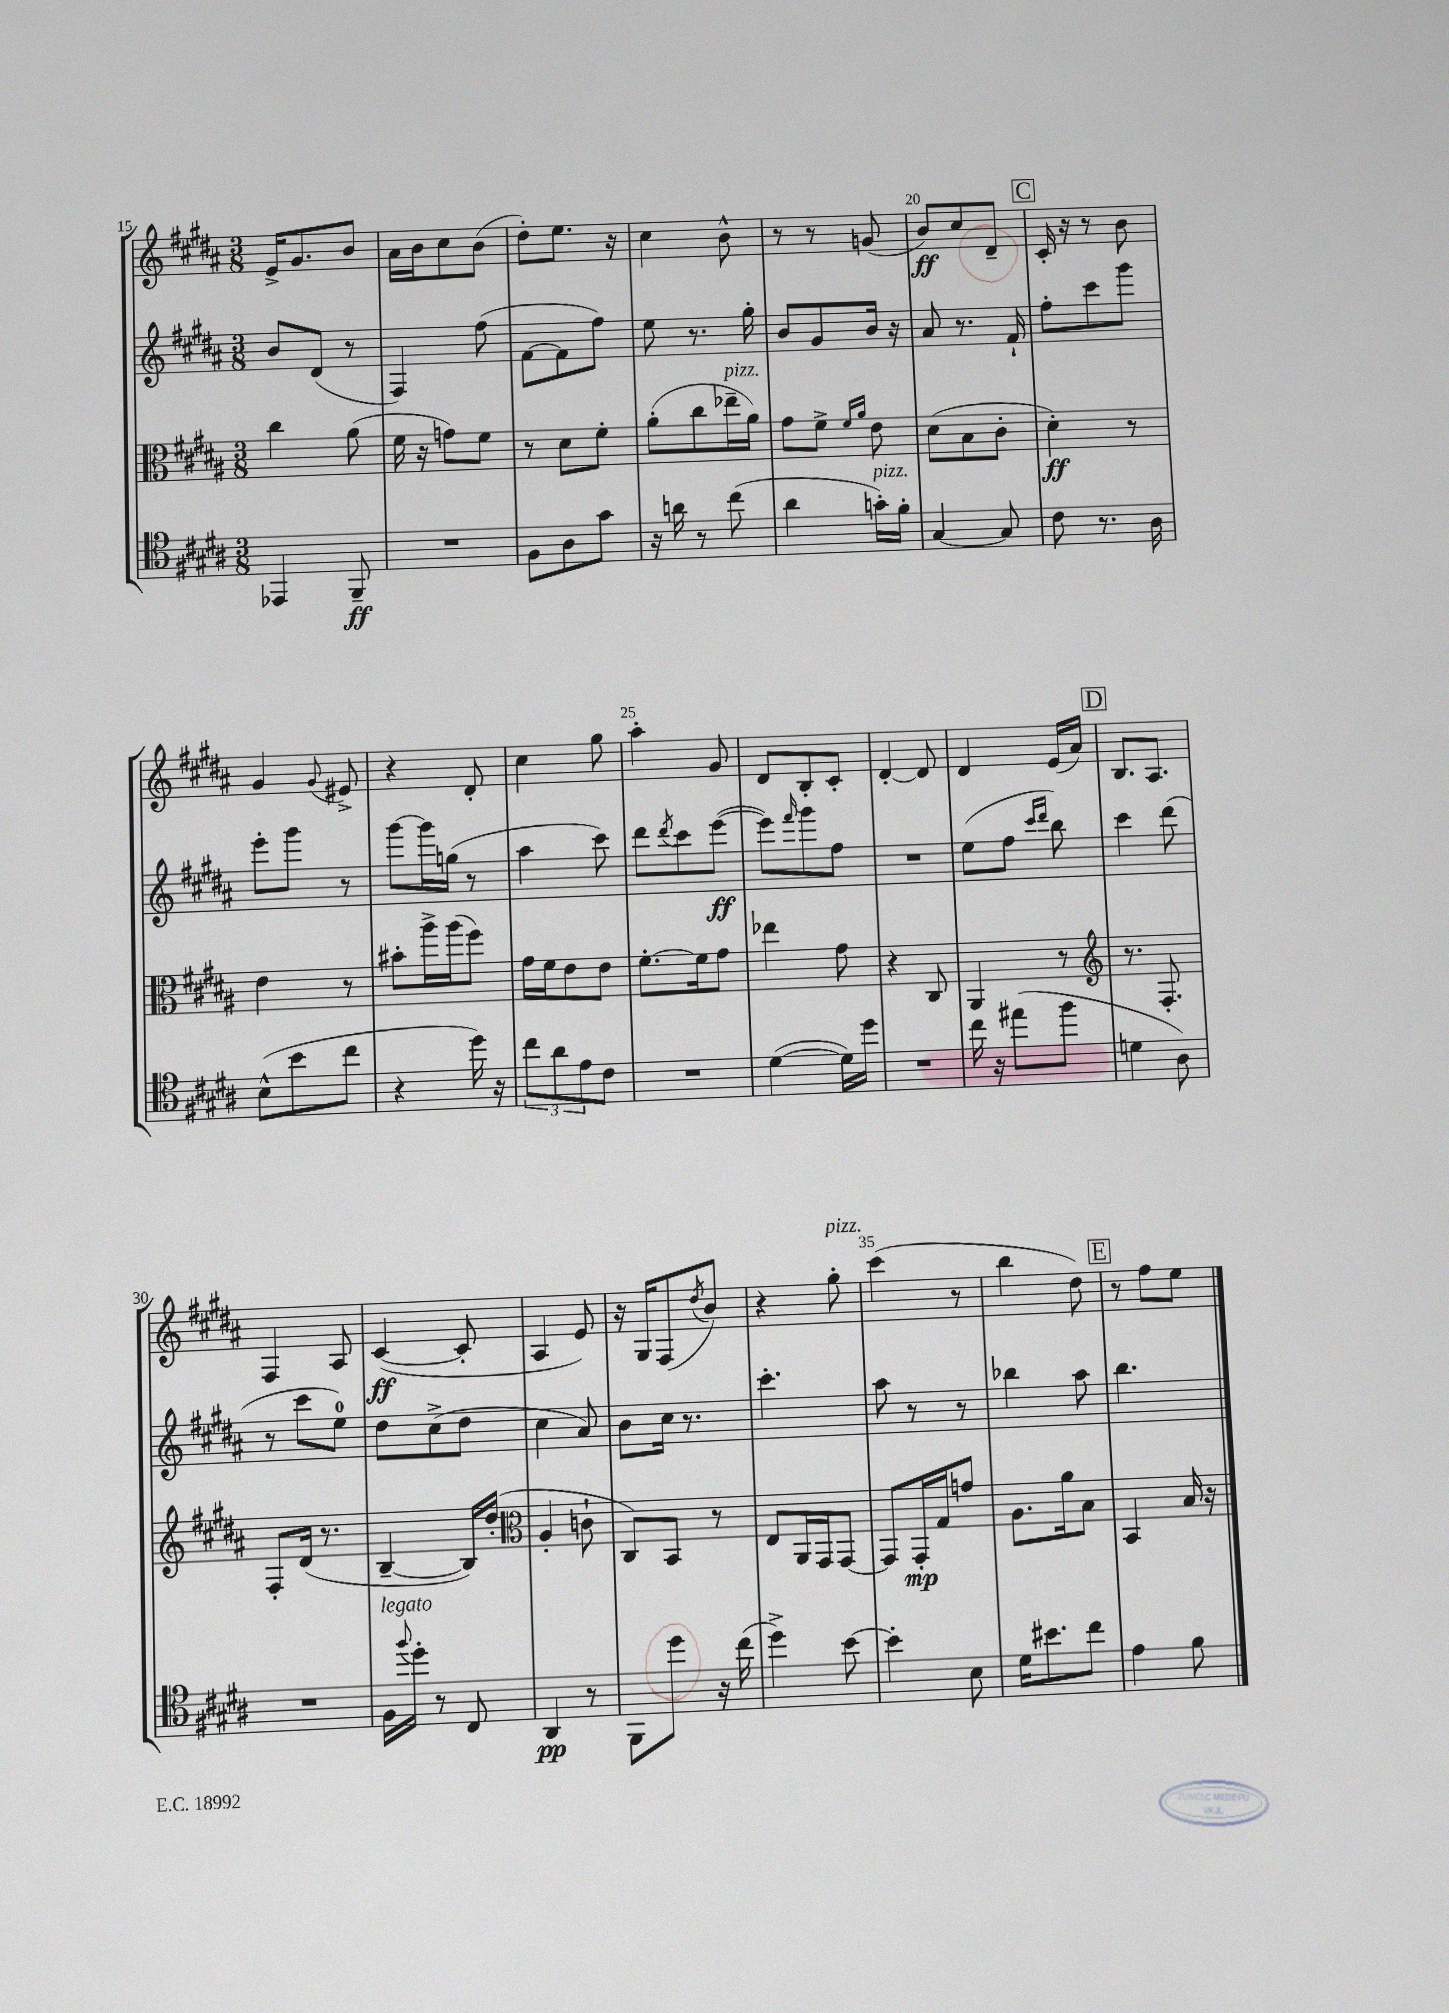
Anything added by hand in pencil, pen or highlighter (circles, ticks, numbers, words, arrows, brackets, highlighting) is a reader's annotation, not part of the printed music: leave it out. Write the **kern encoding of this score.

**kern	**kern	**kern	**kern
*staff4	*staff3	*staff2	*staff1
*clefC4	*clefC3	*clefG2	*clefG2
*k[f#c#g#d#a#]	*k[f#c#g#d#a#]	*k[f#c#g#d#a#]	*k[f#c#g#d#a#]
*M3/8	*M3/8	*M3/8	*M3/8
4EE-/	4cc#\	8b/L	16e^/LK
.	.	.	8.g#/
.	.	(8d#/J	.
8FF#~/	(8a#\	8r	8b/J
=	=	=	=
4.r	16f#\	4F#/)	16a#\LL
.	16r	.	16b\J
.	8g\L)	.	8cc#\
.	8f#\J	(8ff#\	(8b\J
=	=	=	=
8F#\L	8r	[8f#\L	8dd#'\L)
8A#\	8d#\L	8f#\]	8.ee\J
8g#\J	8f#'\J	8ff#\J)	.
.	.	.	16r
=	=	=	=
16r	(8a#'\L	8ee\	4cc#\
16a\	.	.	.
8r	8cc#\	8.r	.
(8cc#\	16ee-~\L	.	8b^^\
.	16a#\JJ)	16gg#'\	.
=	=	=	=
4a#\	8g#\L	8b/L	8r
.	8f#^\J	8g#/	8r
.	16qqf#/LL	.	.
.	16qqa#/JJ	.	.
16g'\LL)	8e\	16b/Jk	(8g/
16f#'\JJ	.	16r	.
=	=	=	=
[4G#/	(8d#\L	8a#/	8b/L)
.	8B\	8.r	8cc#/
8G#/]	8c#'\J	.	8d#~/J
.	.	16f#`/	.
=	=	=	=
8c#\	4d#'\)	8ff#'\L	16c#'/
.	.	.	16r
8.r	.	8ccc#\	8r
.	8r	8ggg#\J	8b\
16A#\	.	.	.
=	=	=	=
(8B^^\L	4e\	8eee'\L	4g#/
8b\	.	8ggg#\J	.
.	.	.	8qqg#/
8cc#\J	8r	8r	8e#^/
=	=	=	=
4r	8b#'\L	[8ggg#\L	4r
.	16aa#^\L	16ggg#\]L	.
.	(16aa#\J	(16gg\JJ	.
16dd#\)	8ff#\J)	8r	8d#'/
16r	.	.	.
=	=	=	=
12cc#\L	16g#\LL	4aa#\	4cc#\
.	16f#\J	.	.
12a#\	.	.	.
.	8e\	.	.
12e\	.	.	.
8c#\J	8e\J	8ccc#\)	8gg#\
=	=	=	=
4.r	[8.f#'\L	8ddd#\L	4aa#'\
.	.	8qddd#/	.
.	.	8ccc#\	.
.	16f#\]k	.	.
.	8g#\J	([8eee\J	8g#/
=	=	=	=
([4d#\	4ee-\	8eee\]L)	8d#/L
.	.	16qqfff#/	.
.	.	8ggg#\	8B'/
16d#\]LL)	8g#\	8ff#\J	8c#'/J
16dd#\JJ	.	.	.
=	=	=	=
4.r	4r	4.r	[4d#'/
.	8C#/	.	8d#/]
=	=	=	=
16cc#\	4AA#/	(8ee\L	4d#/
16r	.	.	.
(8ee#\L	.	8ff#\J	.
.	.	16qqccc#/LL	.
.	.	16qqddd#/JJ	.
8ff#\J	8r	8bb\)	(16e/LL
.	.	.	16a#/JJ)
=	=	=	=
*	*clefG2	*	*
4d\	8.r	4ccc#\	8.B/L
.	8.F#'/	.	8.A#/J
8A#\)	.	(8ddd#\	.
=	=	=	=
4.r	8F#'/L	8r	4F#/
.	(16d#/Jk	8ccc#\L	.
.	8.r	.	.
.	.	8ee\J)	8A#/
=	=	=	=
16F#\LL	[4B~/	8dd#\L	([4c#/
8qqff#/	.	.	.
16dd#'\JJ	.	.	.
8r	.	(8cc#^\	.
8C#/	16B/]LL)	8dd#\J	8c#'/]
.	(16dd#'/JJ	.	.
=	=	=	=
*	*clefC3	*	*
4AA#/	4A#'/	4cc#\	4A#/
8r	8c`\	8a#/)	8e/)
=	=	=	=
8FF#\L	8C#/L)	8b\L	16r
.	.	.	16G#/LK
8dd#\J	8BB/J	16cc#\Jk	(8F#/
.	.	8.r	.
.	.	.	8qdd#/
16r	8r	.	8b/J)
(16cc#\	.	.	.
=	=	=	=
4dd#^\)	8E/L	4.ccc#'\	4r
.	16AA#/L	.	.
.	16GG#/J	.	.
[8b\	[8GG#/J	.	8gg#'\
=	=	=	=
4b'\]	8GG#/]L	8aa#\	(4ccc#\
.	16GG#'/L	8r	.
.	16G#/J	.	.
8B\	8g/J	8r	8r
=	=	=	=
16d#\LK	8.A#\L	4bb-\	4bb\
8.b#\	.	.	.
.	16a#\k	.	.
8cc#\J	8B\J	8aa#\	8dd#\)
=	=	=	=
4e\	4BB/	4.bb\	8r
.	.	.	8ff#\L
8f#\	16B/	.	8ee\J
.	16r	.	.
==	==	==	==
*-	*-	*-	*-
